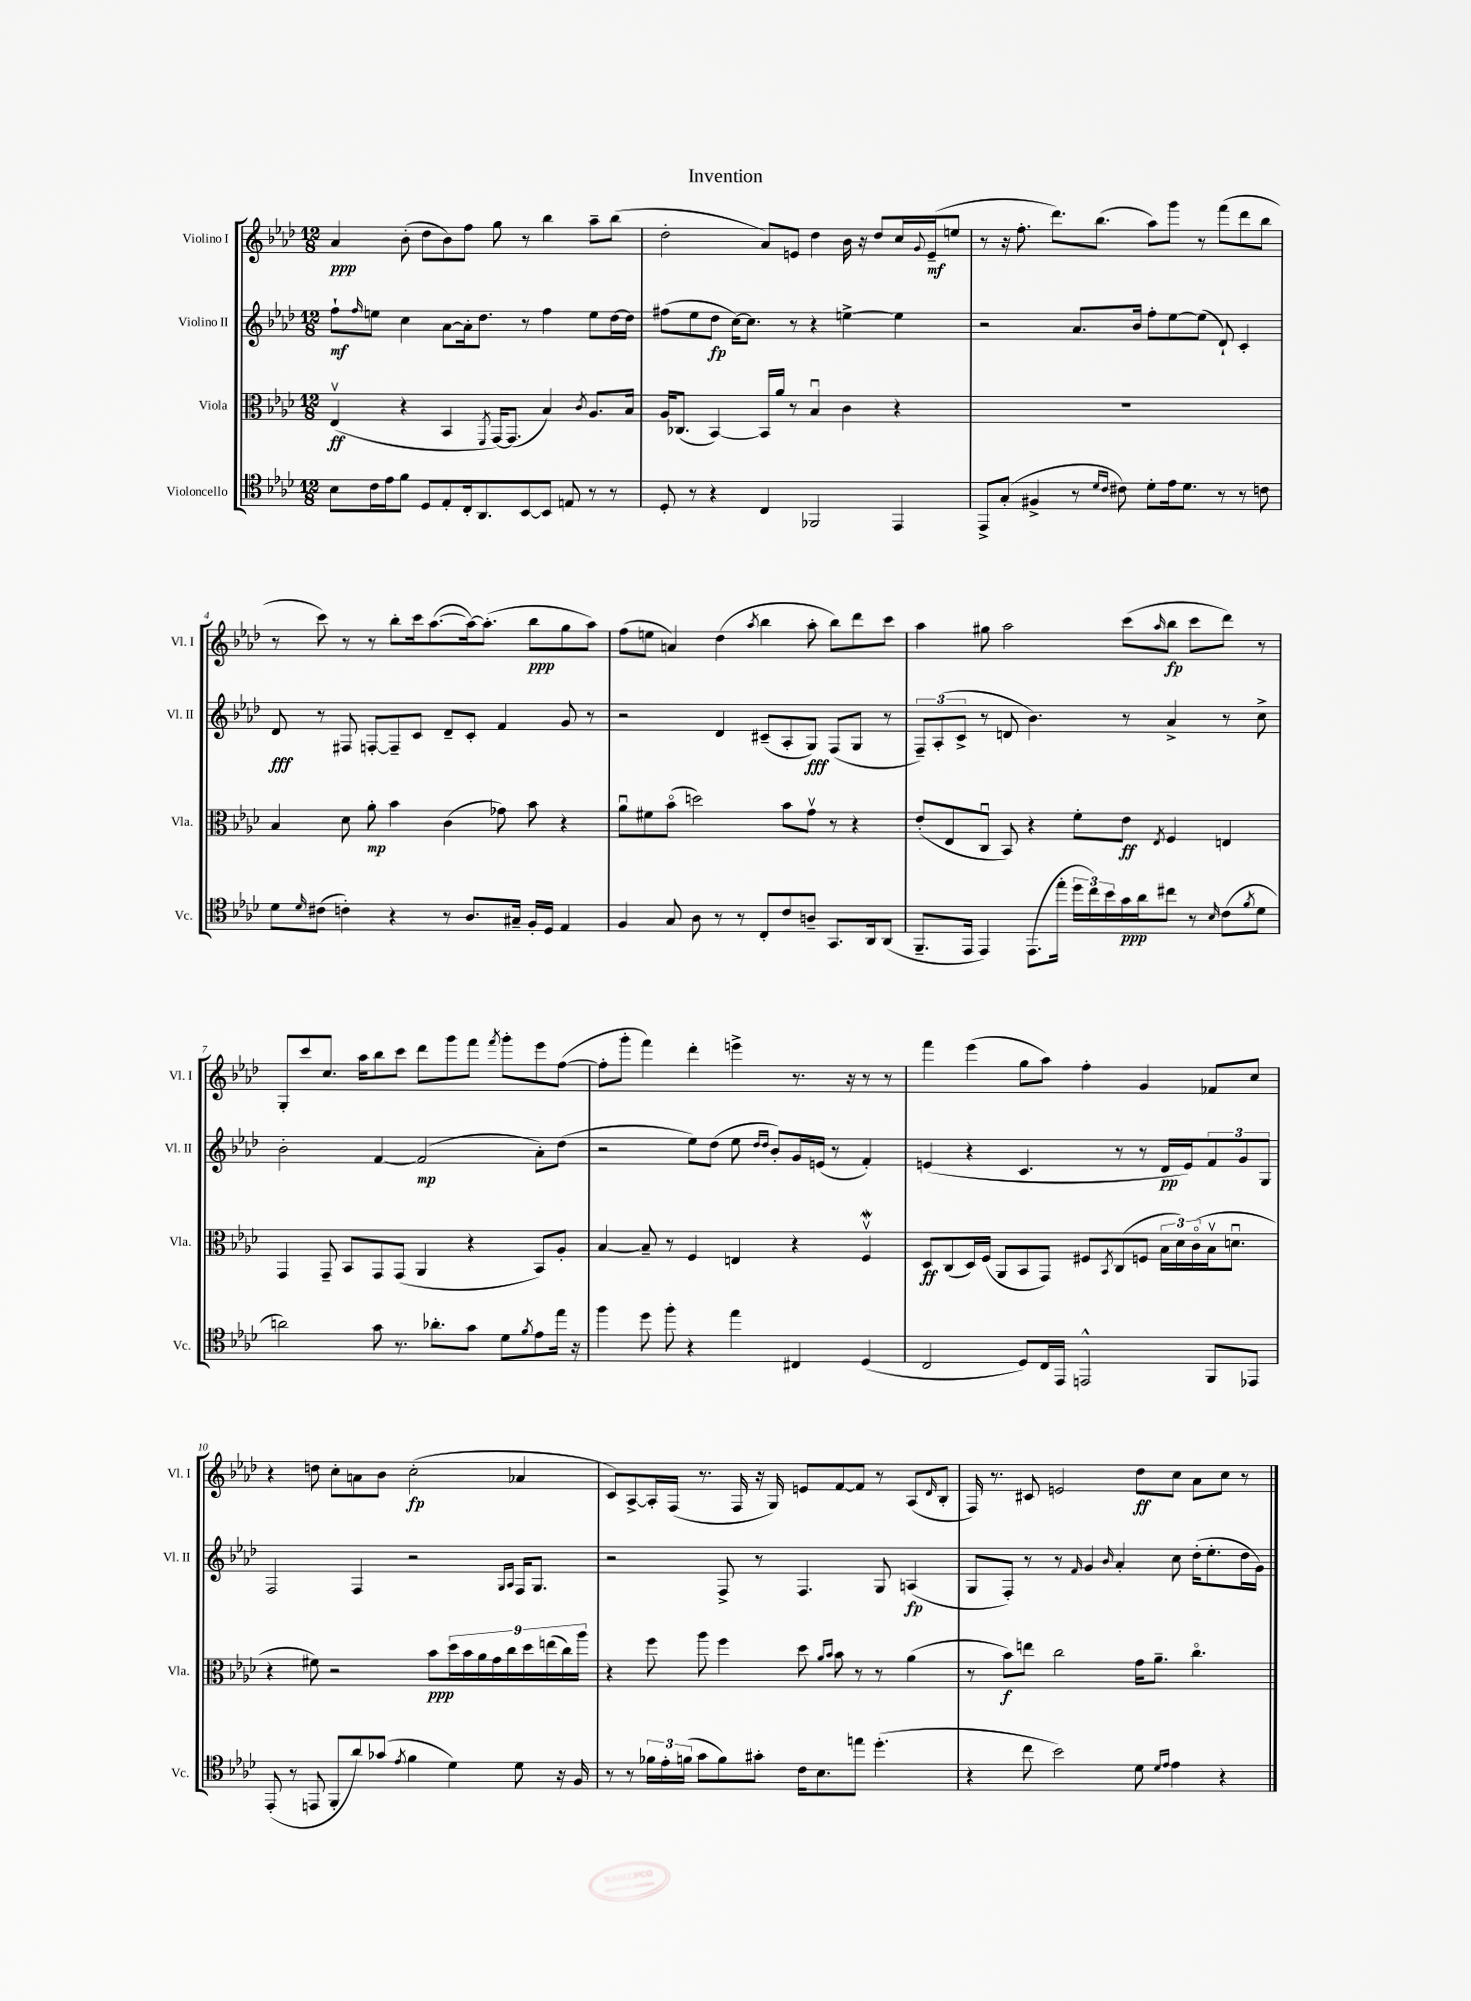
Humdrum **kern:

**kern	**kern	**kern	**kern
*staff4	*staff3	*staff2	*staff1
*clefC4	*clefC3	*clefG2	*clefG2
*k[b-e-a-d-]	*k[b-e-a-d-]	*k[b-e-a-d-]	*k[b-e-a-d-]
*M12/8	*M12/8	*M12/8	*M12/8
8B-\L	(4E-v/	8ff`\L	4a-/
.	.	16qqff/	.
16c\L	.	8ee\J	.
16e-\J	.	.	.
8f\J	4r	4cc\	(8b-'\
8D-/L	.	.	8dd-\L
8E-'/	4BB-/	[8a-\L	8b-\)
16C'/k	.	16a-'\]k	8ff\J
8.AA-/	.	8.dd-\J	.
.	8qFF/	.	.
.	[16GG/LK)	.	8gg\
.	(8.GG/]J	.	.
[8BB-/	.	8r	8r
8BB-/]J	4B-/)	4ff\	4bb-\
8E/	.	.	.
.	8qc/	.	.
8r	8.A-/L	8ee\L	8aa-~\L
8r	.	[16dd-\L	(8bb-\J
.	16B-/Jk	16dd-\]JJ	.
=	=	=	=
8D-'/	16A-/LK	(8ff#\L	2dd-'\
.	(8.C-/J	.	.
8r	.	8ee-\	.
4r	[4BB-/)	8dd-\J	.
.	.	[16cc\LK)	.
.	.	8.cc\]J	.
4C/	16BB-/]LL	.	8a-/L)
.	16a-/JJ	.	.
.	8r	8r	8e/J
2FF-/	4B-u/	4r	4dd-\
.	4c\	[4ee^\	16b-\
.	.	.	16r
.	.	.	8dd-/L
4EE-/	4r	4ee\]	16cc/L
.	.	.	8qqg/
.	.	.	(16e~/J
.	.	.	8ee/J
=	=	=	=
8EE-^/L	1.r	2r	8r
(8G'/J	.	.	16r
.	.	.	8.ff'\
4F#^/	.	.	.
.	.	.	8.ddd-\L)
8r	.	8.a-/L	.
.	.	.	(8.bb-\J
16qqd-/LL	.	.	.
16qqc/JJ	.	.	.
8c#\)	.	.	.
.	.	16b-/Jk	.
8d-'\L	.	8ff'\L	8aa-\L)
16e-\k	.	[8ee-\	8ggg\J
8.d-\J	.	.	.
.	.	(8ee-\]J	8r
8r	.	8d-`/)	(8fff\L
8r	.	4c'/	8ddd-\
8c\	.	.	8bb-\J
=	=	=	=
8d-\L	4B-/	8d-/	8r
16qqd-/	.	.	.
(8c#\J	.	8r	8ccc\)
4c'\)	8d-\	8F#/	8r
.	8a-'\	[8F'/L	8r
4r	4b-\	8F~/]	8bb-'\L
.	.	8c/J	16ccc\k
.	.	.	([8.aa-\
8r	(4c\	8d-~/L	.
8.A-/L	.	8c'/J	16aa-\_k)
.	.	.	(8.aa-'\]J
.	8g-\)	4f/	.
16G#~/Jk	.	.	.
16F'/LL	8b-\	.	8bb-\L
16D-/JJ	.	.	.
4E-/	4r	8g/	8gg\
.	.	8r	8aa-\J)
=	=	=	=
4F/	8a-u\L	2r	(8ff\L
.	8f#\	.	8ee\J
8G/	(8b-o\J	.	4a/)
8A-\	2dd\)	.	.
8r	.	4d-/	(4dd-\
8r	.	.	.
.	.	.	8qaa-/
8C'/L	.	(8c#~/L	4bb-\
8c/	8b-\L	8A-'/	.
8A~/J	8gv\J	8G/J)	8aa-'\
8.GG/L	8r	(8F/L	8bb-\L)
.	4r	8G/J	8ddd-\
16AA-/k	.	.	.
(8AA-/J	.	8r	8ccc\J
=	=	=	=
8.FF~/L	(8e-'/L	12F~/L)	4aa-\
.	.	(12A-'/	.
.	8E-/	.	.
.	.	12c^/J	.
16EE-/Jk	.	.	.
4EE-/)	8Cu/J	8r	8gg#\
.	8BB-/)	8d/	2aa-\
(8.EE-\L	4r	4.b-\)	.
16ee-'\Jk	.	.	.
24dd-\LL	8f'\L	.	.
24cc\)	.	.	.
24b-\	.	.	.
16g\	8e-\J	8r	(8ccc\L
16a-\J	.	.	.
.	8qE-/	.	16qqaa-/
8cc#\J	4F/	4a-^/	8bb-\J
8r	.	.	8ccc\L
16qqB-/	.	.	.
(8c\L	4E/	8r	8ddd-\J)
8qf/	.	.	.
8d-\J	.	8cc^\	8r
=	=	=	=
2a\)	4GG/	2b-'\	8G'/L
.	.	.	8ccc/
.	8GG~/	.	8.cc/J
.	8BB-/L	.	.
.	.	.	16aa-\LK
8g\	8GG/	[4f/	8bb-\
8.r	(8GG/J	.	8ccc\J
.	4AA-/	(2f/]	8ddd-\L
8.a-'\L	.	.	.
.	.	.	8ggg\
8g\J	4r	.	8fff\J
.	.	.	8qfff/
8d-\L	.	.	8ggg'\L
8qf/	.	.	.
8e-\	8BB-/L)	8a-'\L)	8eee-\
16ee-\Jk	8A-'/J	(8dd-\J	([8ff\J
16r	.	.	.
=	=	=	=
4ff\	[4B-/	2r	8ff'\]L
.	.	.	8ggg'\J
8dd-\	8B-~/]	.	4fff\)
8ff'\	8r	.	.
4r	4F/	8ee-\L)	4ddd-'\
.	.	(8dd-\J	.
4ee-\	4E/	8ee-\	4eee^\
.	.	16qqdd-/LL	.
.	.	16qqdd-/JJ	.
.	.	8b-'/L)	.
4C#/	4r	16g/L	8.r
.	.	(16e/JJ	.
.	.	8r	.
.	.	.	16r
(4D-/	4Fv/	4f'/)	8r
.	.	.	8r
=	=	=	=
2C/	8D-/L	(4e/	4fff\
.	(8C/	.	.
.	16D-/L)	4r	(4eee-\
.	(16F/JJ	.	.
.	8AA-/L	.	.
8D-/L)	8BB-/	4.c/	8gg\L
16C/L	8GG/J)	.	8aa-\J)
16EE-/JJ	.	.	.
2EE^^/	8F#/L	.	4ff'\
.	8qBB-/	.	.
.	(8C/	8r	.
.	8F/J	8r	4g/
.	24B-\LL	16d-/LL	.
.	24d-\)	.	.
.	.	16e/J)	.
.	(24co\	.	.
8FF/L	16B-v\J	12f/	8f-/L
.	8.du\J	.	.
.	.	12g/	.
8EE-/J	.	.	8cc/J
.	.	12G/J	.
=	=	=	=
(8EE-'/	4r	2F/	4r
8r	.	.	.
8EE/	8f#\)	.	8dd\
8FF'/L	2r	.	8cc'\L
8a-/)	.	4F/	8a\
(8g-/J	.	.	8b-\J
8qe-/	.	.	.
4f\	.	2r	(2cc'\
.	8b-\L	.	.
4d-\)	18dd-\L	.	.
.	18b-\	.	.
.	18a-\	.	.
.	18g\	.	.
.	18cc\	.	.
.	.	16qqG/LL	.
.	.	16qqA-/JJ	.
8d-\	.	16F/LK	4a-/
.	18dd-\	.	.
.	.	8.G/J	.
.	(18ee\	.	.
16r	.	.	.
.	18cc\)	.	.
16F/	.	.	.
.	18aa-\JJ	.	.
=	=	=	=
8r	4r	2r	8c/L)
8r	.	.	[8A-^/
24f-\LL	8ff\	.	16A-'/]L
24e-'\	.	.	.
.	.	.	(16F/JJ
(24f\JJ	.	.	.
8g\L	8aa-\	.	8.r
8f\)	4ff\	8F^/	.
.	.	.	16F/
8g#'\J	.	8r	16r
.	.	.	16G/)
16c\LK	8dd-\	4.F/	8e/L
8.B-\	.	.	.
.	16qqa-/LL	.	.
.	16qqb-/JJ	.	.
.	8b-\	.	[8f/
8ee\J	8r	.	8f/]J
(4.dd-'\	8r	8G/	8r
.	(4a-\	(4A/	(8A-/L
.	.	.	16qqd-/
.	.	.	8B-'/J
=	=	=	=
4r	8r	8G/L	16F/)
.	.	.	8.r
.	8b-\L)	8F'/J)	.
8cc\	8ee\J	8r	8c#/
2b-\)	2cc\	8r	2e/
.	.	16qqf/	.
.	.	4g/	.
.	.	16qqb-/	.
.	.	4a-'/	.
8d-\	16g\LK	.	8dd-\L
.	8.a-~\J	.	.
16qqd-/LL	.	.	.
16qqe-/JJ	.	.	.
4e-\	.	8cc\	8cc\J
.	4.cco\	(16dd-'\LK	8a-\L
.	.	8.ee-'\	.
4r	.	.	8cc\J
.	.	16dd-\L	8r
.	.	16g\JJ)	.
==	==	==	==
*-	*-	*-	*-
